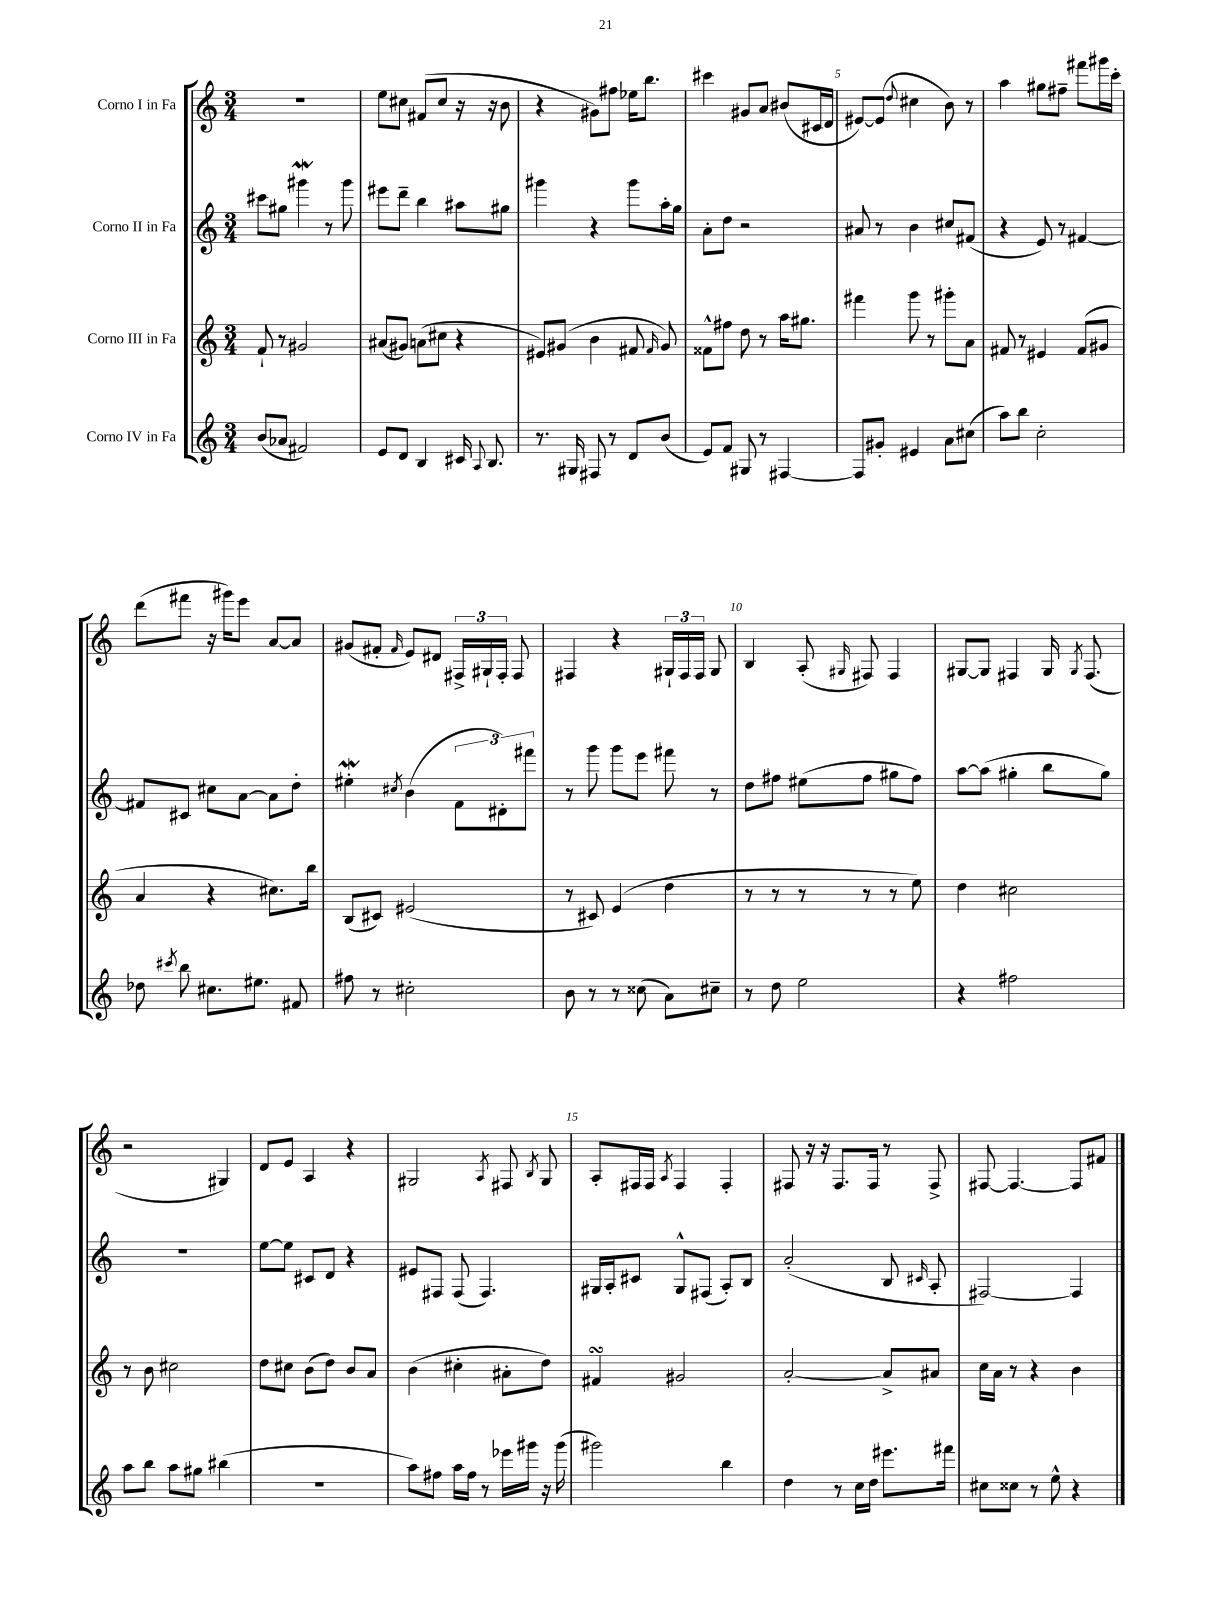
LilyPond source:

<<
\new StaffGroup <<
\new Staff = "s0" \with { instrumentName = "Corno I in Fa" } {
    \clef treble \key c \major \numericTimeSignature \time 3/4
    \autoBeamOff R2. |
    e''8[ cis''8] fis'8[( cis''8] r16 r16 b'8 |
    r4 gis'8[) fis''8] ees''16[ b''8.] |
    cis'''4 gis'8[ a'8] bis'8[( cis'16 d'16] |
    eis'8[~) eis'8]( \appoggiatura { d''8 } cis''4 b'8) r8 |
    a''4 gis''8[ fis''8]-- fis'''8[ gis'''16 c'''16]-. |
    d'''8[( fis'''8] r16 gis'''16[) e'''8] a'8[~ a'8] |
    gis'8[( fis'8]-. \grace { fis'16 } e'8[) dis'8] \tuplet 3/2 { fis16[-> gis16-! fis16]-. } fis8 |
    fis4 r4 \tuplet 3/2 { gis16[-! fis16 fis16] } gis8 |
    b4 a8-.( \grace { gis16 } fis8) fis4 |
    gis8[~ gis8] fis4 gis16 \acciaccatura { gis8 } fis8.( |
    r2 gis4) |
    d'8[ e'8] a4 r4 |
    gis2 \acciaccatura { a8 } fis8 \acciaccatura { b8 } gis8 |
    a8[-. fis16 fis16] \acciaccatura { a8 } fis4 fis4-. |
    fis8 r16 r16 fis8.[ fis16] r8 fis8-> |
    fis8~ fis4.~ fis8[ fis'8] \bar "|." |
}
\new Staff = "s1" \with { instrumentName = "Corno II in Fa" } {
    \clef treble \key c \major \numericTimeSignature \time 3/4
    \autoBeamOff cis'''8[ gis''8] gis'''4\mordent r8 gis'''8 |
    eis'''8[ d'''8]-- b''4 ais''8[ gis''8] |
    gis'''4 r4 gis'''8[ a''16-. g''16] |
    a'8[-. d''8] r2 |
    ais'8 r8 b'4 cis''8[ fis'8]( |
    r4 e'8) r8 fis'4~ |
    fis'8[ cis'8] cis''8[ a'8]~ a'8[ d''8]-. |
    eis''4-.\mordent \acciaccatura { cis''8 } b'4( \tuplet 3/2 { f'8[ dis'8-.) fis'''8] } |
    r8 g'''8 g'''8[ e'''8] fis'''8 r8 |
    d''8[ fis''8] eis''8[( fis''8] gis''8[ fis''8]) |
    a''8[~ a''8]( gis''4-. b''8[ gis''8]) |
    R2. |
    e''8[~ e''8] cis'8[ d'8] r4 |
    eis'8[ fis8] fis8( fis4.) |
    gis16[ a16-. cis'8] gis8[-^ fis8]( a8[-.) b8] |
    a'2-.( b8 \grace { cis'16 } a8-. |
    fis2~) fis4 \bar "|." |
}
\new Staff = "s2" \with { instrumentName = "Corno III in Fa" } {
    \clef treble \key c \major \numericTimeSignature \time 3/4
    \autoBeamOff f'8-! r8 gis'2 |
    ais'8[( gis'8]) a'8[( cis''8] r4 |
    eis'8[) gis'8]( b'4 fis'8 \grace { fis'16 } gis'8) |
    fisis'8[-^ fis''8] d''8 r8 a''16[ gis''8.] |
    fis'''4 g'''8 r8 gis'''8[-. a'8] |
    fis'8 r8 eis'4 fis'8[( gis'8] |
    a'4 r4 cis''8.[) b''16] |
    b8[( cis'8]) eis'2( |
    r8 cis'8) e'4( d''4 |
    r8 r8 r8 r8 r8 e''8) |
    d''4 cis''2 |
    r8 b'8 cis''2 |
    d''8[ cis''8] b'8[( d''8]) b'8[ a'8] |
    b'4( cis''4-. ais'8[-. d''8]) |
    fis'4\turn gis'2 |
    a'2~-. a'8[-> ais'8] |
    c''16[ a'16] r8 r4 b'4 \bar "|." |
}
\new Staff = "s3" \with { instrumentName = "Corno IV in Fa" } {
    \clef treble \key c \major \numericTimeSignature \time 3/4
    \autoBeamOff b'8[( aes'8] fis'2) |
    e'8[ d'8] b4 cis'16 \appoggiatura { a8 } b8. |
    r8. gis16 fis8 r8 d'8[ b'8]( |
    e'8[) f'8] gis8 r8 fis4~ |
    fis8[ gis'8]-. eis'4 a'8[ cis''8]( |
    a''8[) b''8] c''2-. |
    des''8 \acciaccatura { cis'''8 } b''8 cis''8.[ eis''8.] fis'8 |
    fis''8 r8 cis''2-. |
    b'8 r8 r8 cisis''8( a'8[) cis''8]-- |
    r8 d''8 e''2 |
    r4 fis''2 |
    a''8[ b''8] a''8[ gis''8] bis''4( |
    R2. |
    a''8[) fis''8] a''16[ fis''16] r8 ees'''16[ gis'''16] r16 gis'''16( |
    gis'''2) b''4 |
    d''4 r8 c''16[ d''16] eis'''8.[ fis'''16] |
    cis''8[ cisis''8] r8 e''8-^ r4 \bar "|." |
}
>>
>>
\layout { \context { \Score \override BarNumber.break-visibility = ##(#f #t #t) barNumberVisibility = #(every-nth-bar-number-visible 5) } }
